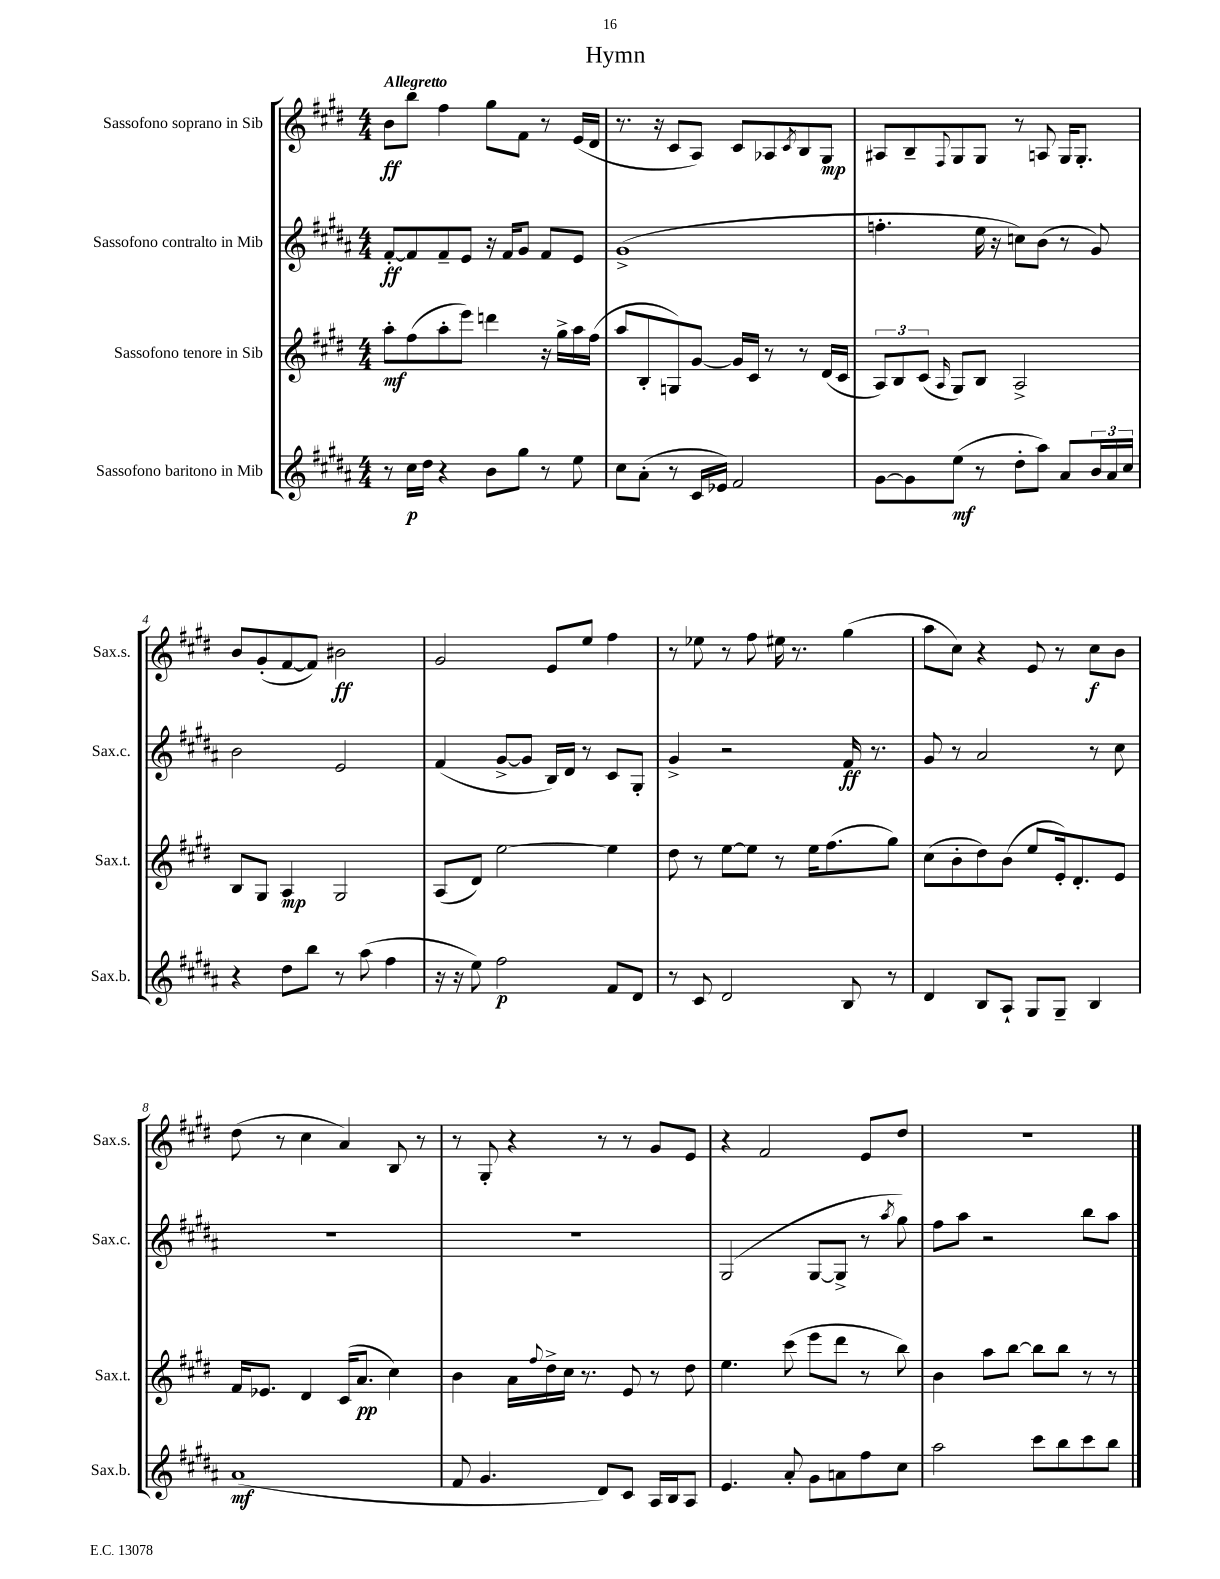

**kern	**dynam	**kern	**dynam	**kern	**dynam	**kern	**dynam
*part4	*part4	*part3	*part3	*part2	*part2	*part1	*part1
*staff4	*staff4	*staff3	*staff3	*staff2	*staff2	*staff1	*staff1
*I"Sassofono baritono in Mib	*	*I"Sassofono tenore in Sib	*	*I"Sassofono contralto in Mib	*	*I"Sassofono soprano in Sib	*
*I'Sax.b.	*	*I'Sax.t.	*	*I'Sax.c.	*	*I'Sax.s.	*
*clefG2	*	*clefG2	*	*clefG2	*	*clefG2	*
*k[f#c#g#d#a#]	*	*k[f#c#g#d#]	*	*k[f#c#g#d#a#]	*	*k[f#c#g#d#]	*
*M4/4	*	*M4/4	*	*M4/4	*	*M4/4	*
=1	=1	=1	=1	=1	=1	=1	=1
!	!	!	!	!	!	!LO:TX:a:B:t=Allegretto	!
8r	.	8aa'\L	mf	[8f#'/L	ff	8b\L	ff
16cc#\LL	p	(8ff#\	.	8f#/]	.	8bb\J	.
16dd#\JJ	.	.	.	.	.	.	.
4r	.	8aa'\	.	8f#~/	.	4ff#\	.
.	.	8eee\J)	.	8e/J	.	.	.
8b\L	.	4dddn\	.	16r	.	8gg#\L	.
.	.	.	.	16f#/KL	.	.	.
8gg#\J	.	.	.	8g#/J	.	8f#\J	.
8r	.	16r	.	8f#/L	.	8r	.
.	.	16gg#^\LL	.	.	.	.	.
8ee\	.	16aa\	.	8e/J	.	(16e/LL	.
.	.	(16ff#\JJ	.	.	.	16d#/JJ	.
=2	=2	=2	=2	=2	=2	=2	=2
8cc#\L	.	8aa/L	.	(1g#^	.	8.r	.
(8a#'\J	.	8B'/	.	.	.	.	.
.	.	.	.	.	.	16r	.
8r	.	8Gn/)	.	.	.	8c#/L	.
16c#/LL	.	[8g#/J	.	.	.	8A/J)	.
16e-X/JJ)	.	.	.	.	.	.	.
2f#/	.	16g#/LL]	.	.	.	8c#/L	.
.	.	16c#/JJ	.	.	.	.	.
.	.	8r	.	.	.	8A-X/	.
.	.	.	.	.	.	8qc#/	.
.	.	8r	.	.	.	8B/	.
.	.	(16d#/LL	.	.	.	8G#/J	mp
.	.	16c#/JJ	.	.	.	.	.
=3	=3	=3	=3	=3	=3	=3	=3
[8g#\L	.	12A/L)	.	4.ffn'\	.	8A#X/L	.
.	.	12B/	.	.	.	.	.
8g#\]	.	.	.	.	.	8B~/	.
.	.	(12c#/J	.	.	.	.	.
.	.	16qqA/	.	.	.	8qqF#/	.
(8ee\J	mf	8G#/L)	.	.	.	8G#/	.
8r	.	8B/J	.	16ee\	.	8G#/J	.
.	.	.	.	16r	.	.	.
8dd#'\L	.	2A^/	.	8ccn\L)	.	8r	.
8aa#\J)	.	.	.	(8b\J	.	8An/	.
8a#/L	.	.	.	8r	.	16G#/KL	.
.	.	.	.	.	.	8.G#'/J	.
24b/L	.	.	.	8g#/)	.	.	.
24a#/	.	.	.	.	.	.	.
24cc#/JJ	.	.	.	.	.	.	.
!!LO:LB:g=z
=4	=4	=4	=4	=4	=4	=4	=4
4r	.	8B/L	.	2b\	.	8b/L	.
.	.	8G#/J	.	.	.	(8g#'/	.
8dd#\L	.	4A/	mp	.	.	[8f#/	.
8bb\J	.	.	.	.	.	8f#/J])	.
8r	.	2G#/	.	2e/	.	2b#X\	ff
(8aa#\	.	.	.	.	.	.	.
4ff#\	.	.	.	.	.	.	.
=5	=5	=5	=5	=5	=5	=5	=5
16r	.	(8A/L	.	(4f#/	.	2g#/	.
16r	.	.	.	.	.	.	.
8ee\)	.	8d#/J)	.	.	.	.	.
2ff#\	p	[2ee\	.	[8g#^/L	.	.	.
.	.	.	.	8g#/J]	.	.	.
.	.	.	.	16B/LL)	.	8e/L	.
.	.	.	.	16d#/JJ	.	.	.
.	.	.	.	8r	.	8ee/J	.
8f#/L	.	4ee\]	.	8c#/L	.	4ff#\	.
8d#/J	.	.	.	8G#'/J	.	.	.
=6	=6	=6	=6	=6	=6	=6	=6
8r	.	8dd#\	.	4g#^/	.	8r	.
8c#/	.	8r	.	.	.	8ee-X\	.
2d#/	.	[8ee\L	.	2r	.	8r	.
.	.	8ee\J]	.	.	.	8ff#\	.
.	.	8r	.	.	.	16ee#X\	.
.	.	.	.	.	.	8.r	.
.	.	16ee\KL	.	.	.	.	.
.	.	(8.ff#\	.	.	.	.	.
8B/	.	.	.	16f#/	ff	(4gg#\	.
.	.	.	.	8.r	.	.	.
8r	.	8gg#\J)	.	.	.	.	.
=7	=7	=7	=7	=7	=7	=7	=7
4d#/	.	(8cc#\L	.	8g#/	.	8aa\L	.
.	.	8b'\	.	8r	.	8cc#\J)	.
8B/L	.	8dd#\)	.	2a#/	.	4r	.
8A#`/J	.	(8b\J	.	.	.	.	.
8G#/L	.	8ee/L	.	.	.	8e/	.
8G#~/J	.	16e'/k)	.	.	.	8r	.
.	.	8.d#'/	.	.	.	.	.
4B/	.	.	.	8r	.	8cc#\L	f
.	.	8e/J	.	8cc#\	.	8b\J	.
!!LO:LB:g=z
=8	=8	=8	=8	=8	=8	=8	=8
(1a#	mf	16f#/KL	.	1r	.	(8dd#\	.
.	.	8.e-X/J	.	.	.	.	.
.	.	.	.	.	.	8r	.
.	.	4d#/	.	.	.	4cc#\	.
.	.	(16c#/KL	.	.	.	4a/)	.
.	.	8.a/J	pp	.	.	.	.
.	.	4cc#\)	.	.	.	8B/	.
.	.	.	.	.	.	8r	.
=9	=9	=9	=9	=9	=9	=9	=9
8f#/	.	4b\	.	1r	.	8r	.
4.g#/	.	.	.	.	.	8G#'/	.
.	.	16a\LL	.	.	.	4r	.
.	.	8qqff#/	.	.	.	.	.
.	.	16dd#^\	.	.	.	.	.
.	.	16cc#\JJ	.	.	.	.	.
.	.	8.r	.	.	.	.	.
8d#/L)	.	.	.	.	.	8r	.
8c#/J	.	8e/	.	.	.	8r	.
16A#/LL	.	8r	.	.	.	8g#/L	.
16B/J	.	.	.	.	.	.	.
8A#/J	.	8dd#\	.	.	.	8e/J	.
=10	=10	=10	=10	=10	=10	=10	=10
4.e/	.	4.ee\	.	(2G#/	.	4r	.
.	.	.	.	.	.	2f#/	.
8a#'/	.	(8ccc#\	.	.	.	.	.
8g#\L	.	8eee\L	.	[8G#/L	.	.	.
8an\	.	8ddd#\J	.	8G#^/J]	.	.	.
8ff#\	.	8r	.	8r	.	8e/L	.
.	.	.	.	8qaa#/	.	.	.
8cc#\J	.	8bb\)	.	8gg#\)	.	8dd#/J	.
=11	=11	=11	=11	=11	=11	=11	=11
2aa#\	.	4b\	.	8ff#\L	.	1r	.
.	.	.	.	8aa#\J	.	.	.
.	.	8aa\L	.	2r	.	.	.
.	.	[8bb\J	.	.	.	.	.
8ccc#\L	.	8bb\L]	.	.	.	.	.
8bb\	.	8bb\J	.	.	.	.	.
8ccc#\	.	8r	.	8bb\L	.	.	.
8bb\J	.	8r	.	8aa#\J	.	.	.
==	==	==	==	==	==	==	==
*-	*-	*-	*-	*-	*-	*-	*-
